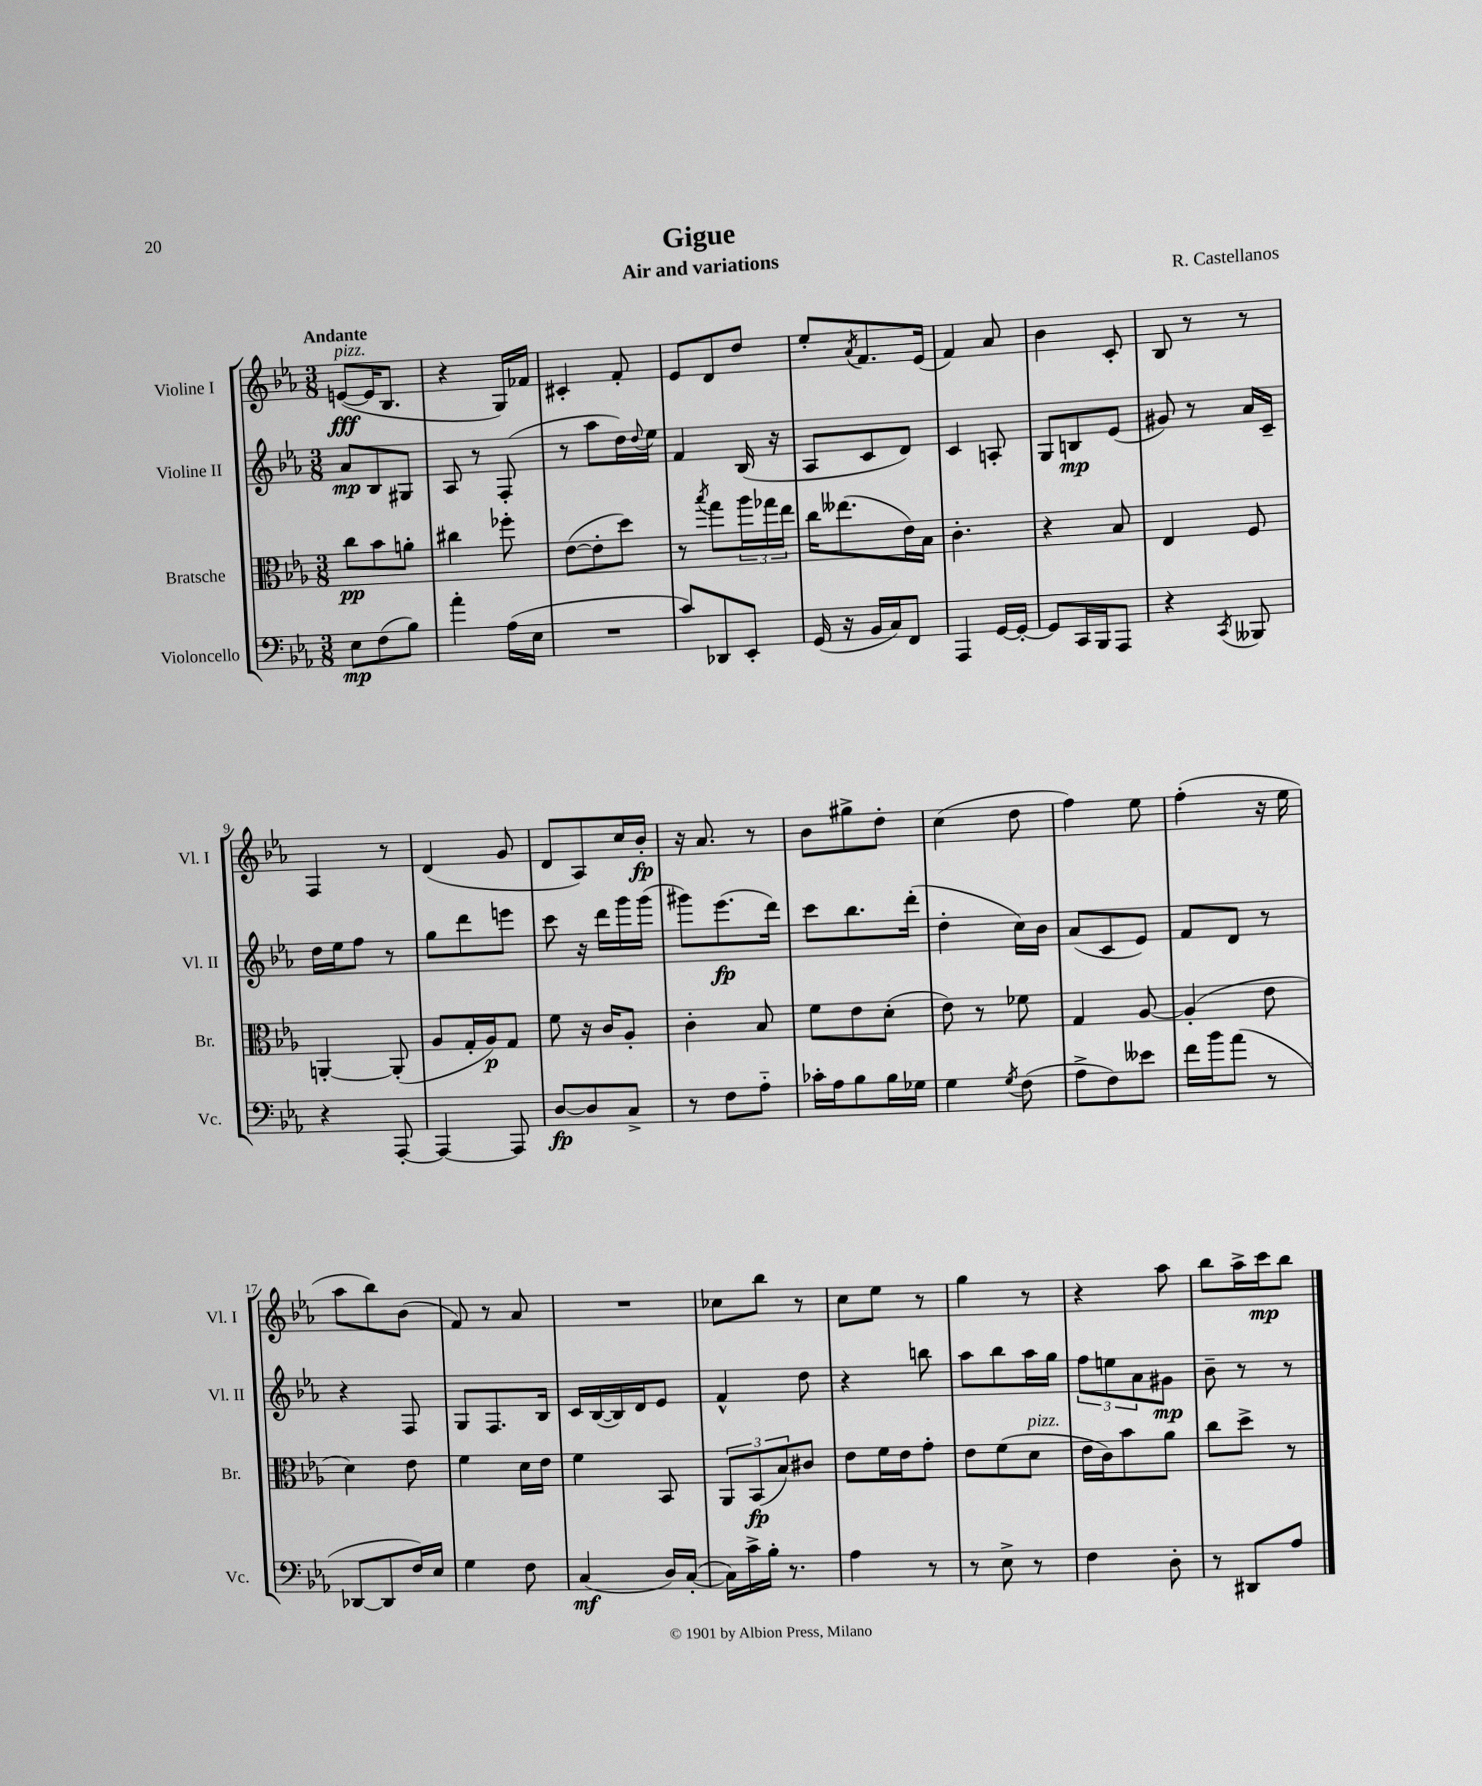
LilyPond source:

\header { title = "Gigue" composer = "R. Castellanos" subtitle = "Air and variations" }
<<
\new StaffGroup <<
\new Staff = "s0" \with { instrumentName = "Violine I" shortInstrumentName = "Vl. I" } {
    \clef treble \key ees \major \numericTimeSignature \time 3/8 \tempo "Andante"
    e'8~\fff^\markup { \italic "pizz." }( e'16 bes8. |
    r4 g16) fes'16 |
    cis'4-. f'8-. |
    ees'8 d'8 d''8 |
    ees''8-. \acciaccatura { aes'8 } f'8. ees'16( |
    f'4) aes'8 |
    bes'4 c'8-. |
    bes8 r8 r8 |
    f4 r8 |
    d'4( g'8 |
    d'8 aes8) c''16 bes'16-.\fp |
    r16 aes'8. r8 |
    bes'8 gis''8-> d''8-. |
    c''4( d''8 |
    f''4) ees''8 |
    f''4-.( r16 ees''16 |
    aes''8 bes''8) bes'8( |
    f'8) r8 aes'8 |
    R4. |
    ces''8 bes''8 r8 |
    c''8 ees''8 r8 |
    g''4 r8 |
    r4 aes''8 |
    bes''8 aes''16-> c'''16\mp bes''8 \bar "|." |
}
\new Staff = "s1" \with { instrumentName = "Violine II" shortInstrumentName = "Vl. II" } {
    \clef treble \key ees \major \numericTimeSignature \time 3/8
    aes'8\mp bes8 gis8 |
    aes8 r8 f8-.( |
    r8 aes''8 d''16) \appoggiatura { d''8 } ees''16 |
    f'4 bes16( r16 |
    aes8 c'8 d'8) |
    c'4 a8-. |
    g8 b8\mp ees'8( |
    gis'8) r8 aes'16 c'16-- |
    d''16 ees''16 f''8 r8 |
    g''8 d'''8 e'''8 |
    c'''8 r16 d'''16 g'''16 g'''16( |
    gis'''8) ees'''8.\fp( d'''16) |
    c'''8 bes''8. d'''16-.( |
    d''4-. c''16) bes'16 |
    aes'8( c'8 ees'8) |
    f'8 d'8 r8 |
    r4 f8 |
    g8 f8. bes16 |
    c'16 bes16~( bes16) d'16 ees'8 |
    f'4-^ d''8 |
    r4 b''8 |
    aes''8 bes''8 aes''16 g''16 |
    \tuplet 3/2 { f''8 e''8 aes'8 } gis'8\mp |
    bes'8-- r8 r8 \bar "|." |
}
\new Staff = "s2" \with { instrumentName = "Bratsche" shortInstrumentName = "Br." } {
    \clef alto \key ees \major \numericTimeSignature \time 3/8
    c''8\pp bes'8 a'8-. |
    cis''4 fes''8-. |
    ees'8~( ees'8-. d''8) |
    r8 \acciaccatura { bes''8 } g''8 \tuplet 3/2 { aes''16 ges''16 ees''16 } |
    c''16 eeses''8.( ees'16) bes16 |
    c'4.-. |
    r4 bes8 |
    ees4 f8 |
    a,4~-. a,8-.( |
    aes8 g16-. aes16\p) g8 |
    f'8 r16 c'16 aes8-. |
    c'4-. bes8 |
    f'8 ees'8 d'8-.( |
    ees'8) r8 fes'8 |
    g4 aes8~ |
    aes4-.( ees'8 |
    d'4) ees'8 |
    f'4 d'16 ees'16 |
    f'4 bes,8 |
    \tuplet 3/2 { aes,8 bes,8\fp( bes8) } cis'8 |
    ees'8 f'16 ees'16 g'8-. |
    ees'8 f'8( d'8^\markup { \italic "pizz." } |
    ees'16 c'16) bes'8 aes'8 |
    c''8 d''8-> r8 \bar "|." |
}
\new Staff = "s3" \with { instrumentName = "Violoncello" shortInstrumentName = "Vc." } {
    \clef bass \key ees \major \numericTimeSignature \time 3/8
    ees8\mp f8( bes8) |
    aes'4-. aes16( ees16 |
    R4. |
    c'8) des,8 ees,8-. |
    g,16( r16 bes,16 c16) f,8 |
    aes,,4 g,16~ g,16~-. |
    g,8 c,16 bes,,16 aes,,8 |
    r4 \acciaccatura { c,8 } beses,,8 |
    r4 aes,,8~-. |
    aes,,4~ aes,,8 |
    d8~\fp d8 c8-> |
    r8 f8 aes8-_ |
    ces'16-. aes16 bes8 bes16 ges16 |
    g4 \acciaccatura { g8 } f8( |
    aes8-> f8) eeses'8 |
    f'16 bes'16 aes'8( r8 |
    des,8~ des,8 f16) ees16 |
    g4 f8 |
    c4\mf( d16) c16~-.( |
    c16) c'16-> bes16-. r8. |
    aes4 r8 |
    r8 ees8-> r8 |
    f4 d8-. |
    r8 dis,8 aes8 \bar "|." |
}
>>
>>
